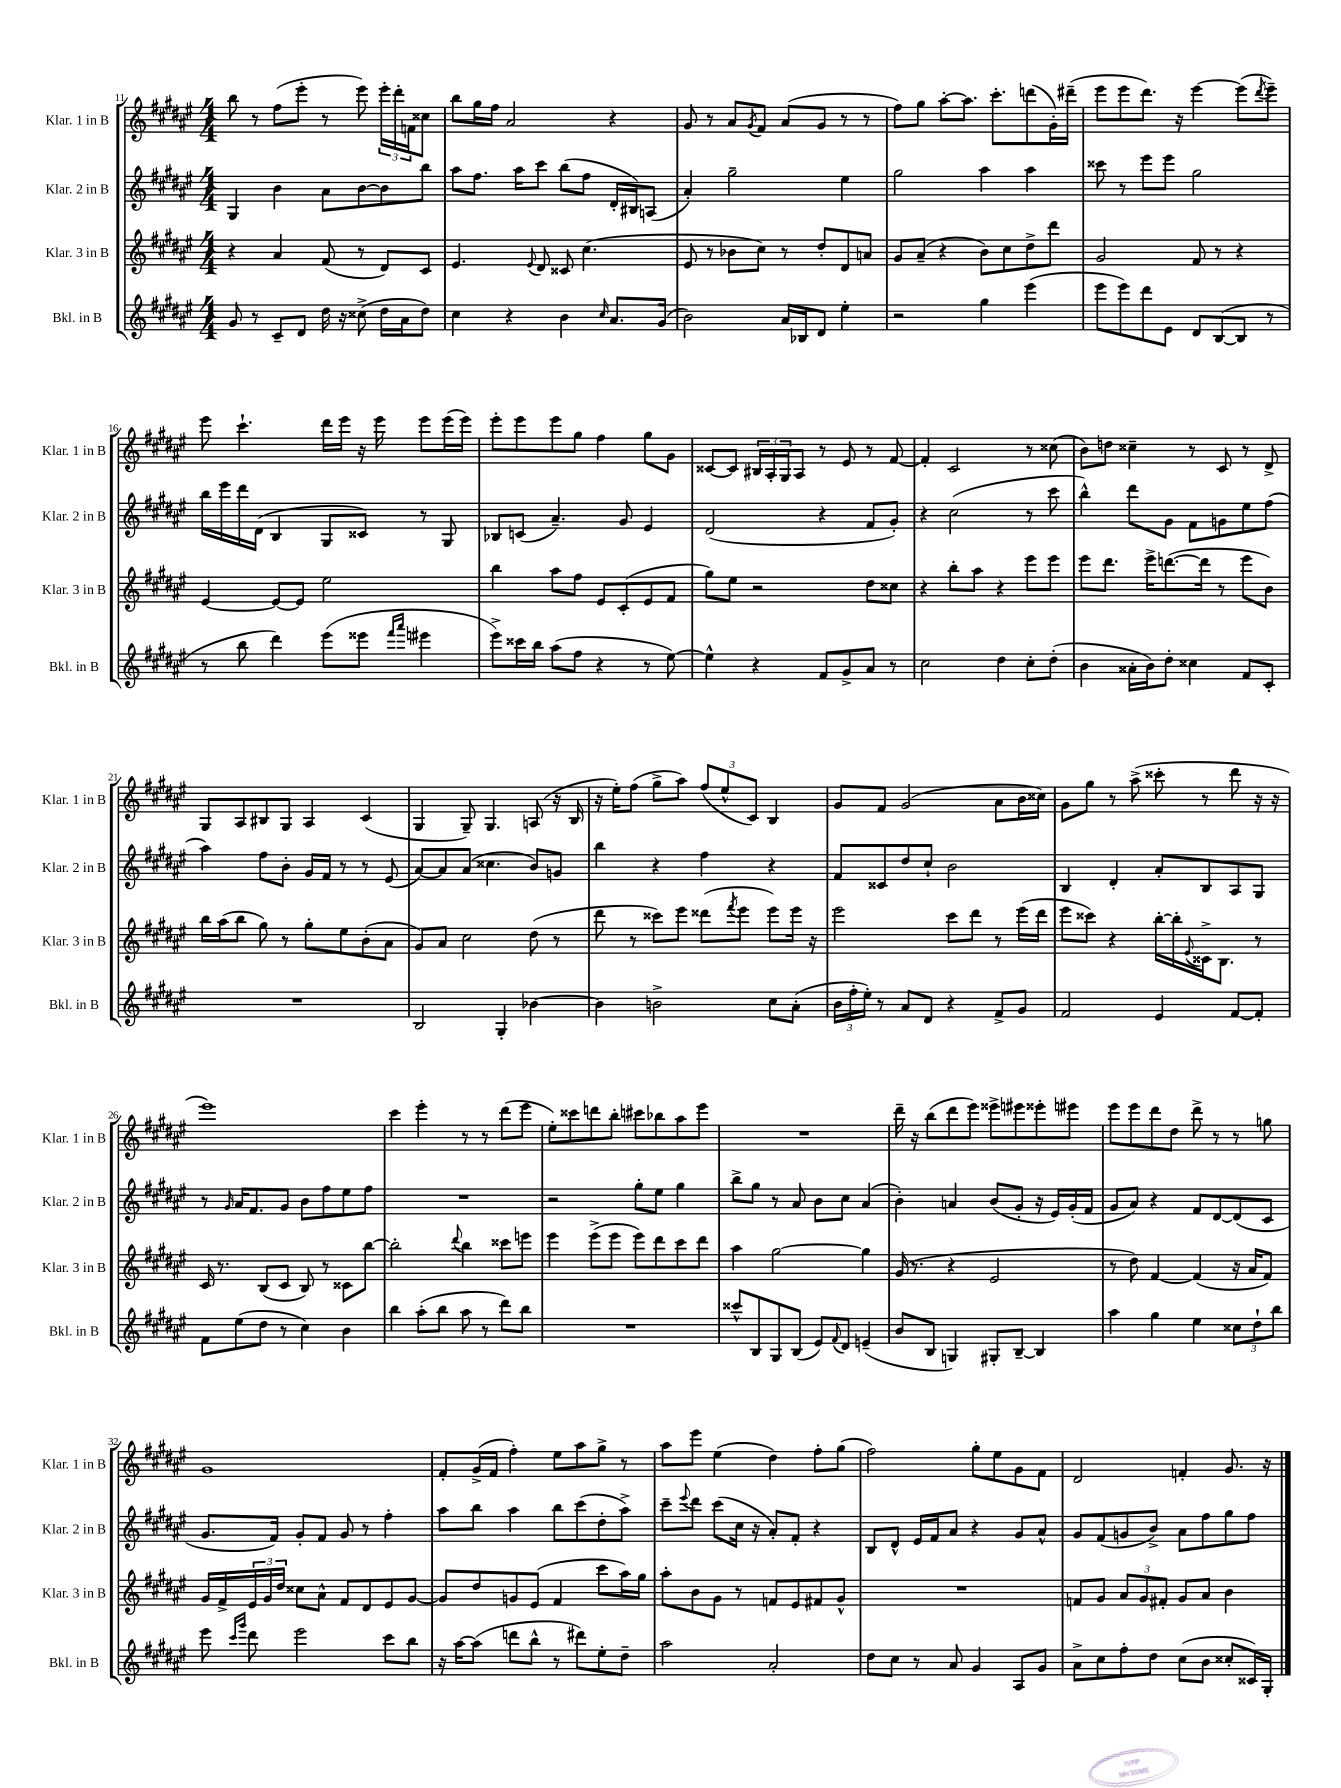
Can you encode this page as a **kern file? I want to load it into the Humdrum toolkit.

**kern	**kern	**kern	**kern
*staff4	*staff3	*staff2	*staff1
*clefG2	*clefG2	*clefG2	*clefG2
*k[f#c#g#d#a#e#]	*k[f#c#g#d#a#e#]	*k[f#c#g#d#a#e#]	*k[f#c#g#d#a#e#]
*M4/4	*M4/4	*M4/4	*M4/4
8g#	4r	4G#	8bb
8r	.	.	8r
8c#~	4a#	4b	(8ff#
8d#	.	.	8eee#'
16dd#	(8f#	8a#	8r
16r	.	.	.
(8cc##^	8r	[8b	8eee#)
16dd#	8d#)	8b]	24eee#'
.	.	.	24ddd#'
16a#	.	.	.
.	.	.	24f
8dd#)	8c#	8bb	8cc##
=	=	=	=
4cc#	4.e#	8aa#	8bb
.	.	8.ff#	16gg#
.	.	.	16ff#
4r	.	.	2a#
.	.	16aa#	.
.	8qqe#	.	.
.	8d#	8ccc#	.
4b	8c##	(8bb	.
.	(4.cc#	8ff#	.
16qqcc#	.	.	.
8.a#	.	16d#'	4r
.	.	16B#)	.
.	.	(8A	.
(16g#	.	.	.
=	=	=	=
2b)	8e#	4a#')	8g#
.	8r	.	8r
.	8b-	2gg#~	8a#
.	.	.	8qg#
.	8cc#)	.	8f#
16a#	8r	.	(8a#
16B-	.	.	.
8d#	8dd#'	.	8g#
4ee#'	8d#	4ee#	8r
.	8a	.	8r
=	=	=	=
2r	8g#	2gg#	8ff#)
.	(8a#~	.	8gg#
.	4r	.	[8aa#'
.	.	.	8.aa#]
4gg#	8b)	4aa#	.
.	.	.	8.ccc#'
.	8cc#	.	.
(4eee#	8dd#^	4aa#	(8ddd
.	8ddd#	.	16g#')
.	.	.	(16ddd#~
=	=	=	=
8eee#	2g#	8ccc##	8eee#
8eee#)	.	8r	8eee#
8ddd#	.	8eee#	8.ddd#)
8e#	.	8eee#	.
.	.	.	16r
8d#	8f#	2gg#	[4eee#
([8B	8r	.	.
8B]	4r	.	(8eee#]
.	.	.	8qddd#
8r	.	.	8eee#~)
=	=	=	=
8r	[4e#	16bb	8eee#
.	.	16eee#	.
8bb	.	16ddd#	4.ccc#`
.	.	(16d#	.
4ddd#)	8e#_	4B	.
.	8e#]	.	.
(8eee#	2ee#	8G#	16ddd#
.	.	.	16eee#
8eee##	.	8c##)	16r
.	.	.	16eee#
16qqfff#	.	.	.
16qqaaa#	.	.	.
4eee#	.	8r	8eee#
.	.	8G#	(16eee#
.	.	.	16eee#)
=	=	=	=
8eee#^)	4bb	8B-	8eee#'
16ccc##	.	(8c	8eee#
16bb	.	.	.
(8aa#	8aa#	4.a#~)	8eee#
8ff#	8ff#	.	8gg#
4r	8e#	.	4ff#
.	(8c#'	8g#	.
8r	8e#	4e#	8gg#
[8ee#)	8f#	.	8g#
=	=	=	=
4ee#^^]	8gg#)	(2d#	[8c##
.	8ee#	.	8c##]
4r	2r	.	24B#
.	.	.	24A#'
.	.	.	24G#
.	.	.	8A#
8f#	.	4r	8r
8g#^	.	.	8e#
8a#	8dd#	8f#	8r
8r	8cc##	8g#')	[8f#
=	=	=	=
2cc#	4r	4r	4f#']
.	8bb'	(2cc#	2c#
.	8aa#	.	.
4dd#	4r	.	.
8cc#'	8eee#	8r	8r
(8dd#'	8eee#	8ccc#	(8cc##
=	=	=	=
4b	8eee#	4bb^^)	8b)
.	8.ddd#	.	8dd
16a##'	.	8ddd#	4cc##~
16b)	16eee#^	.	.
8dd#'	([8.ddd	8g#	.
4cc##	.	8f#	8r
.	16ddd]	.	.
.	8r	8g	8c#
8f#	8eee#	8ee#	8r
8c#'	8b)	(8ff#	8d#^
=	=	=	=
1r	16bb	4aa#)	8G#
.	(16aa#	.	.
.	8bb	.	8A#
.	8gg#)	8ff#	8B#
.	8r	8b'	8G#
.	8gg#'	16g#	4A#
.	.	16f#	.
.	8ee#	8r	.
.	(8b'	8r	(4c#
.	8a#	(8e#	.
=	=	=	=
2B	8g#)	[8a#)	4G#
.	8a#	8a#]	.
.	2cc#	(8a#	8G#~)
.	.	4.cc##	4.G#
4G#'	.	.	.
[4b-	(8dd#	8b)	(8A
.	8r	8g	16r
.	.	.	16B
=	=	=	=
4b-]	8ddd#	4bb	16r
.	.	.	16ee#')
.	8r	.	(8ff#
2b^	8ccc##)	4r	8gg#^
.	8eee#	.	8aa#)
.	(8ddd##	4ff#	(12ff#
.	.	.	12ee#^^
.	8qfff#	.	.
.	8eee#	.	.
.	.	.	12c#)
8cc#	8eee#)	4r	4B
(8a#'	16eee#	.	.
.	16r	.	.
=	=	=	=
24b	2eee#	8f#	8g#
24ff#'	.	.	.
24ee#')	.	.	.
8r	.	8c##	8f#
8a#	.	8dd#	(2g#
8d#	.	8cc#`	.
4r	8ccc#	2b	.
.	8ddd#	.	.
8f#^	8r	.	8a#
8g#	(16eee#	.	16b
.	16ddd#	.	16cc##)
=	=	=	=
2f#	8eee#	4B	8g#
.	8ccc##)	.	8gg#
.	4r	4d#'	8r
.	.	.	(8aa#^
4e#	[16bb'	8a#'	8ccc##'
.	16bb']	.	.
.	8qqe#	.	.
.	16c##^	8B	8r
.	8.B	.	.
[8f#	.	8A#	8ddd#
8f#']	8r	8G#	16r
.	.	.	16r
=	=	=	=
8f#	16c#	8r	1eee#)
.	8.r	.	.
.	.	16qqg#	.
(8ee#	.	16a#	.
.	.	8.f#	.
8dd#	(8B	.	.
8r	8c#	8g#	.
4cc#)	8B)	8b	.
.	8r	8ff#	.
4b	8c##	8ee#	.
.	[8bb	8ff#	.
=	=	=	=
4bb	2bb']	1r	4ccc#
(8aa#'	.	.	4eee#'
8bb	.	.	.
.	8qqddd#	.	.
8aa#	4bb	.	8r
8r	.	.	8r
8ddd#)	8ccc##	.	(8ddd#
8bb	8eee	.	8eee#
=	=	=	=
1r	4eee#	2r	8ee#')
.	.	.	8ccc##
.	(8eee#^	.	8ddd
.	8eee#	.	8bb'
.	8eee#)	8gg#'	8ccc#
.	8ddd#	8ee#	8bb-
.	8ccc#	4gg#	8aa#
.	8ddd#	.	8eee#
=	=	=	=
8ccc##^^	4aa#	8bb^	1r
8B	.	8gg#	.
8G#	[2gg#	8r	.
(8B	.	8a#	.
8e#)	.	8b	.
8qqf#	.	.	.
8d#	.	8cc#	.
(4e~	4gg#]	(4a#	.
=	=	=	=
8b	(16g#	4b')	16ddd#~
.	8.r	.	16r
8B	.	.	(8bb
4G)	4r	4a	8ddd#
.	.	.	8eee#)
8G#'	2e#	(8b	8eee##^
[8B~	.	8g#'	8eee#
4B]	.	16r	8eee##'
.	.	16e#)	.
.	.	(16g#'	8eee#
.	.	16f#	.
=	=	=	=
4aa#	8r	8g#	8eee#
.	8dd#)	8a#)	8eee#
4gg#	[4f#	4r	8ddd#
.	.	.	8dd#
4ee#	(4f#]	8f#	8ddd#^
.	.	[8d#	8r
12cc##	16r	(8d#]	8r
.	16a#	.	.
12dd#`	.	.	.
.	8f#)	8c#	8gg
12bb	.	.	.
=	=	=	=
8eee#	16g#	8.g#	1g#
.	16f#^	.	.
16qqccc#	.	.	.
16qqggg#	.	.	.
8ddd#	24e#	.	.
.	24g#	.	.
.	.	16f#)	.
.	24dd#	.	.
2eee#	8cc##	8g#'	.
.	8a#^^	8f#	.
.	8f#	8g#	.
.	8d#	8r	.
8ccc#	8e#	4ff#'	.
8bb	[8g#	.	.
=	=	=	=
16r	8g#]	8aa#	8f#'
[16aa#	.	.	.
(8aa#]	8dd#	8bb	(16g#^
.	.	.	16f#
8ddd	8g	4aa#	4ff#')
8bb^^	(8e#	.	.
8r	4f#	8bb	8ee#
8ddd#)	.	(8ccc#	8aa#
8ee#'	8ccc#	8dd#'	8gg#^
8dd#~	16aa#)	8aa#^)	8r
.	16gg#	.	.
=	=	=	=
2aa#	8aa#'	8ccc#~	8aa#
.	.	8qqeee#	.
.	8b	8ddd#	8eee#
.	8g#	(8ccc#	(4ee#
.	8r	16cc#	.
.	.	16r	.
2a#'	8f	8a#')	4dd#)
.	8e#	8f#'	.
.	8f#	4r	8ff#'
.	8g#^^	.	(8gg#
=	=	=	=
8dd#	1r	8B	2ff#)
8cc#	.	8d#^^	.
8r	.	16e#	.
.	.	16f#	.
8a#	.	8a#	.
4g#	.	4r	8gg#'
.	.	.	8ee#
8A#	.	8g#	8g#
8g#	.	8a#^^	8f#
=	=	=	=
8a#^	8f	8g#	2d#
8cc#	8g#	(8f#	.
8ff#'	12a#	8g	.
.	12g#	.	.
8dd#	.	8b^)	.
.	12f#'	.	.
(8cc#	8g#	8a#	4f'
8b	8a#	8ff#	.
8cc##'	4b	8gg#	8.g#
16c##)	.	8ff#	.
16G#'	.	.	16r
==	==	==	==
*-	*-	*-	*-
